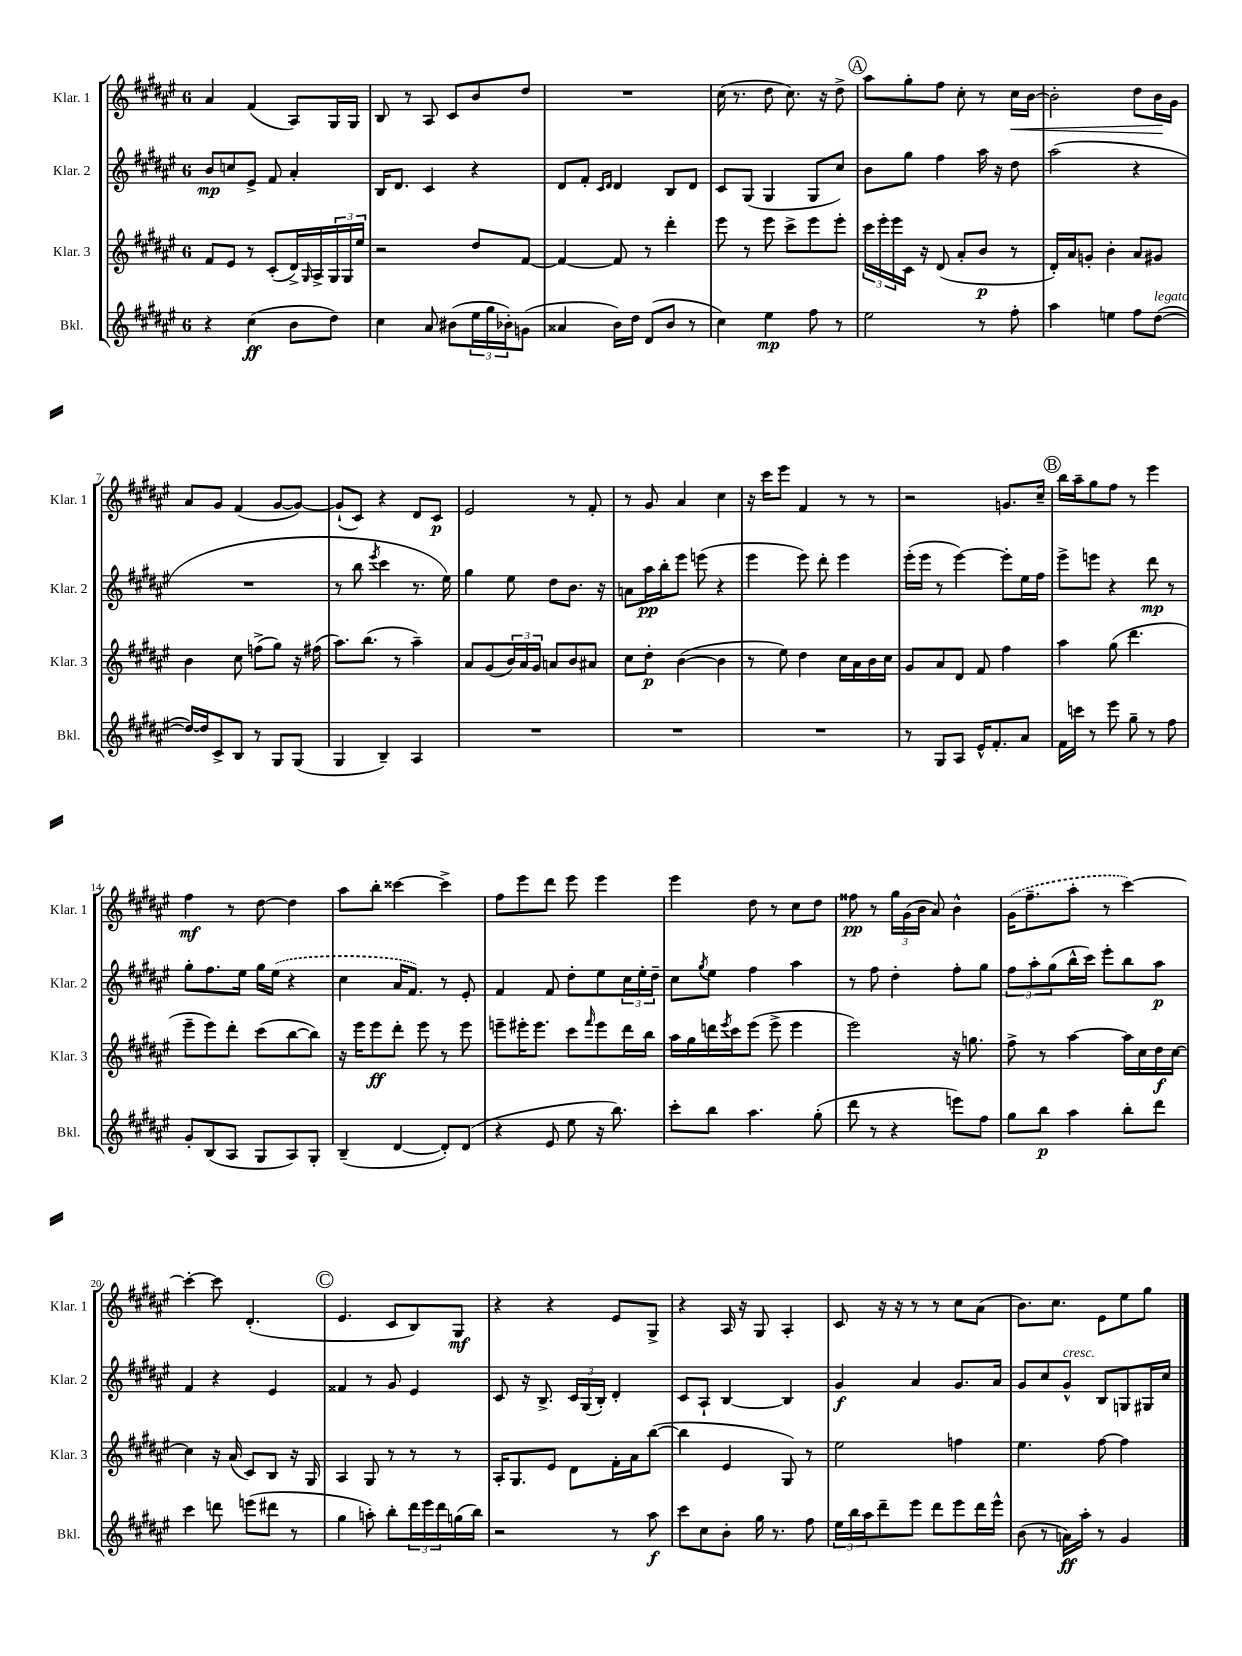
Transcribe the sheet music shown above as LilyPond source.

<<
\new StaffGroup <<
\new Staff = "s0" \with { instrumentName = "Klar. 1" shortInstrumentName = "Klar. 1" } {
    \clef treble \key fis \major \once \override Staff.TimeSignature.style = #'single-digit \time 6/8
    ais'4 fis'4( ais8) gis16 gis16 |
    b8 r8 ais8 cis'8 b'8 dis''8 |
    R2. |
    cis''16( r8. dis''8 cis''8.) r16 dis''8-> |
    \mark \markup { \circle "A" } ais''8 gis''8-. fis''8 cis''8-. r8 cis''16\< b'16~ |
    b'2-. dis''8 b'16\! gis'16 |
    ais'8 gis'8 fis'4( gis'8~ gis'8~) |
    gis'8-!( cis'8) r4 dis'8 cis'8\p |
    eis'2 r8 fis'8-. |
    r8 gis'8 ais'4 cis''4 |
    r16 cis'''16 eis'''8 fis'4 r8 r8 |
    r2 g'8. cis''16-- |
    \mark \markup { \circle "B" } b''16 ais''16-- gis''8 fis''8 r8 eis'''4 |
    fis''4\mf r8 dis''8~ dis''4 |
    ais''8 b''8-. cisis'''4~ cisis'''4-> |
    fis''8 eis'''8 dis'''8 eis'''8 eis'''4 |
    eis'''4 dis''8 r8 cis''8 dis''8 |
    fisis''8\pp r8 \tuplet 3/2 { gis''16 gis'16( b'16 } ais'8) b'4-^ |
    \once \slurDashed gis'16( fis''8.-- ais''8-. r8 cis'''4~) |
    cis'''4~-. cis'''8 dis'4.-.( |
    \mark \markup { \circle "C" } eis'4. cis'8 b8) gis8\mf |
    r4 r4 eis'8 gis8-> |
    r4 ais16 r16 gis8 ais4-. |
    cis'8 r16 r16 r8 r8 cis''8 ais'8( |
    b'8.) cis''8. eis'8 eis''8 gis''8 \bar "|." |
}
\new Staff = "s1" \with { instrumentName = "Klar. 2" shortInstrumentName = "Klar. 2" } {
    \clef treble \key fis \major \once \override Staff.TimeSignature.style = #'single-digit \time 6/8
    b'8\mp c''8 eis'8-> fis'8 ais'4-. |
    b16 dis'8. cis'4 r4 |
    dis'8 fis'8-. \grace { cis'16 dis'16 } dis'4 b8 dis'8 |
    cis'8 gis8( gis4 gis8 cis''8) |
    \mark \markup { \circle "A" } b'8 gis''8 fis''4 ais''16 r16 dis''8 |
    ais''2( r4 |
    R2. |
    r8 b''8 \acciaccatura { eis'''8 } cis'''4 r8. eis''16) |
    gis''4 eis''8 dis''8 b'8. r16 |
    a'8 ais''16\pp b''16-. eis'''8 e'''8( r4 |
    eis'''4 eis'''8) dis'''8-. eis'''4 |
    eis'''16-.( eis'''16 r8 eis'''4~) eis'''8-. eis''16 fis''16 |
    \mark \markup { \circle "B" } eis'''8-> e'''8 r4 dis'''8\mp r8 |
    gis''8-. fis''8. eis''16 gis''16 \once \slurDashed eis''16( r4 |
    cis''4 ais'16 fis'8.) r8 eis'8-. |
    fis'4 fis'8 dis''8-. eis''8 \tuplet 3/2 { cis''16 eis''16-. dis''16-- } |
    cis''8 \acciaccatura { gis''8 } eis''8 fis''4 ais''4 |
    r8 fis''8 dis''4-. fis''8-. gis''8 |
    \tuplet 3/2 { fis''8 ais''8-. gis''8( } b''16-^ cis'''16) eis'''8-. b''8 ais''8\p |
    fis'4 r4 eis'4 |
    \mark \markup { \circle "C" } fisis'4 r8 gis'8 eis'4 |
    cis'8 r16 b8.-> \tuplet 3/2 { cis'16 gis16( b16-.) } dis'4-. |
    cis'8 ais8-! b4~ b4 |
    gis'4\f ais'4 gis'8. ais'16 |
    gis'8 cis''8 gis'8-^^\markup { \italic "cresc." } b8 g8 gis16 cis''16 \bar "|." |
}
\new Staff = "s2" \with { instrumentName = "Klar. 3" shortInstrumentName = "Klar. 3" } {
    \clef treble \key fis \major \once \override Staff.TimeSignature.style = #'single-digit \time 6/8
    fis'8 eis'8 r8 cis'8-.( dis'16->) \grace { gis16 } ais16-> \tuplet 3/2 { gis16 gis16 eis''16 } |
    r2 dis''8 fis'8~ |
    fis'4~ fis'8 r8 dis'''4-. |
    eis'''8 r8 eis'''8 cis'''8-> eis'''8 eis'''8-. |
    \mark \markup { \circle "A" } \tuplet 3/2 { cis'''16 eis'''16-. eis'''16 } cis'16 r16 dis'8( ais'8-. b'8\p r8 |
    dis'16-.) ais'16 g'8-. b'4-. ais'8 gis'8 |
    b'4 cis''8 f''8->( gis''8) r16 fis''16( |
    ais''8.) b''8.( r8 ais''4--) |
    ais'8 gis'8( \tuplet 3/2 { b'16) ais'16 gis'16 } a'8 b'8 ais'8 |
    cis''8 dis''8-.\p b'4~( b'4 |
    r8 eis''8) dis''4 cis''16 ais'16 b'16 cis''16 |
    gis'8 ais'8 dis'8 fis'8 fis''4 |
    \mark \markup { \circle "B" } ais''4 gis''8( dis'''4. |
    eis'''8-- eis'''8) dis'''8-. cis'''8( b''8~ b''8) |
    r16 eis'''16 eis'''8\ff dis'''8-. eis'''8 r8 eis'''8 |
    e'''8-- eis'''16-. eis'''8. cis'''8 \grace { fis'''16 } eis'''8 dis'''16 b''16 |
    ais''16 gis''16 d'''16 \acciaccatura { eis'''8 } cis'''16 eis'''8( eis'''8-> eis'''4 |
    eis'''2) r16 g''8. |
    fis''8-> r8 ais''4~ ais''16 cis''16 dis''16\f cis''16~ |
    cis''4 r16 ais'16( cis'8) b8 r16 gis16 |
    \mark \markup { \circle "C" } ais4 gis8 r8 r8 r8 |
    ais16-. gis8. eis'8 dis'8 fis'16-. ais'16 b''8~( |
    b''4 eis'4 gis8) r8 |
    eis''2 f''4 |
    eis''4. fis''8~ fis''4 \bar "|." |
}
\new Staff = "s3" \with { instrumentName = "Bkl." shortInstrumentName = "Bkl." } {
    \clef treble \key fis \major \once \override Staff.TimeSignature.style = #'single-digit \time 6/8
    r4 cis''4\ff( b'8 dis''8) |
    cis''4 ais'8 bis'8( \tuplet 3/2 { eis''16 gis''16 bes'16-.) } g'8( |
    aisis'4 b'16) dis''16 dis'8( b'8 r8 |
    cis''4) eis''4\mp fis''8 r8 |
    \mark \markup { \circle "A" } eis''2 r8 fis''8-. |
    ais''4 e''4 fis''8 dis''8~^\markup { \italic "legato" }( |
    dis''16~) dis''16 cis'8-> b8 r8 gis8 gis8( |
    gis4 b4--) ais4 |
    R2. |
    R2. |
    R2. |
    r8 gis8 ais8 eis'16-^ fis'8.-. ais'8 |
    \mark \markup { \circle "B" } fis'16 c'''16 r8 eis'''8 gis''8-- r8 fis''8 |
    gis'8-. b8( ais8 gis8 ais8) gis8-. |
    b4--( dis'4~ dis'8-.) dis'8( |
    r4 eis'8 eis''8 r16 b''8.) |
    cis'''8-. b''8 ais''4. gis''8-.( |
    dis'''8 r8 r4 e'''8) fis''8 |
    gis''8 b''8\p ais''4 b''8-. dis'''8 |
    cis'''4 d'''8 e'''8( dis'''8 r8 |
    \mark \markup { \circle "C" } gis''4 a''8-.) b''8-. \tuplet 3/2 { dis'''16 eis'''16 dis'''16 } g''16( b''16) |
    r2 r8 ais''8\f |
    cis'''8 cis''8 b'8-. gis''16 r8. fis''8 |
    \tuplet 3/2 { eis''16 b''16 ais''16 } dis'''8-- eis'''8 dis'''8 eis'''8 dis'''16 eis'''16-^ |
    b'8( r8 a'16\ff) ais''16-. r8 gis'4 \bar "|." |
}
>>
>>
